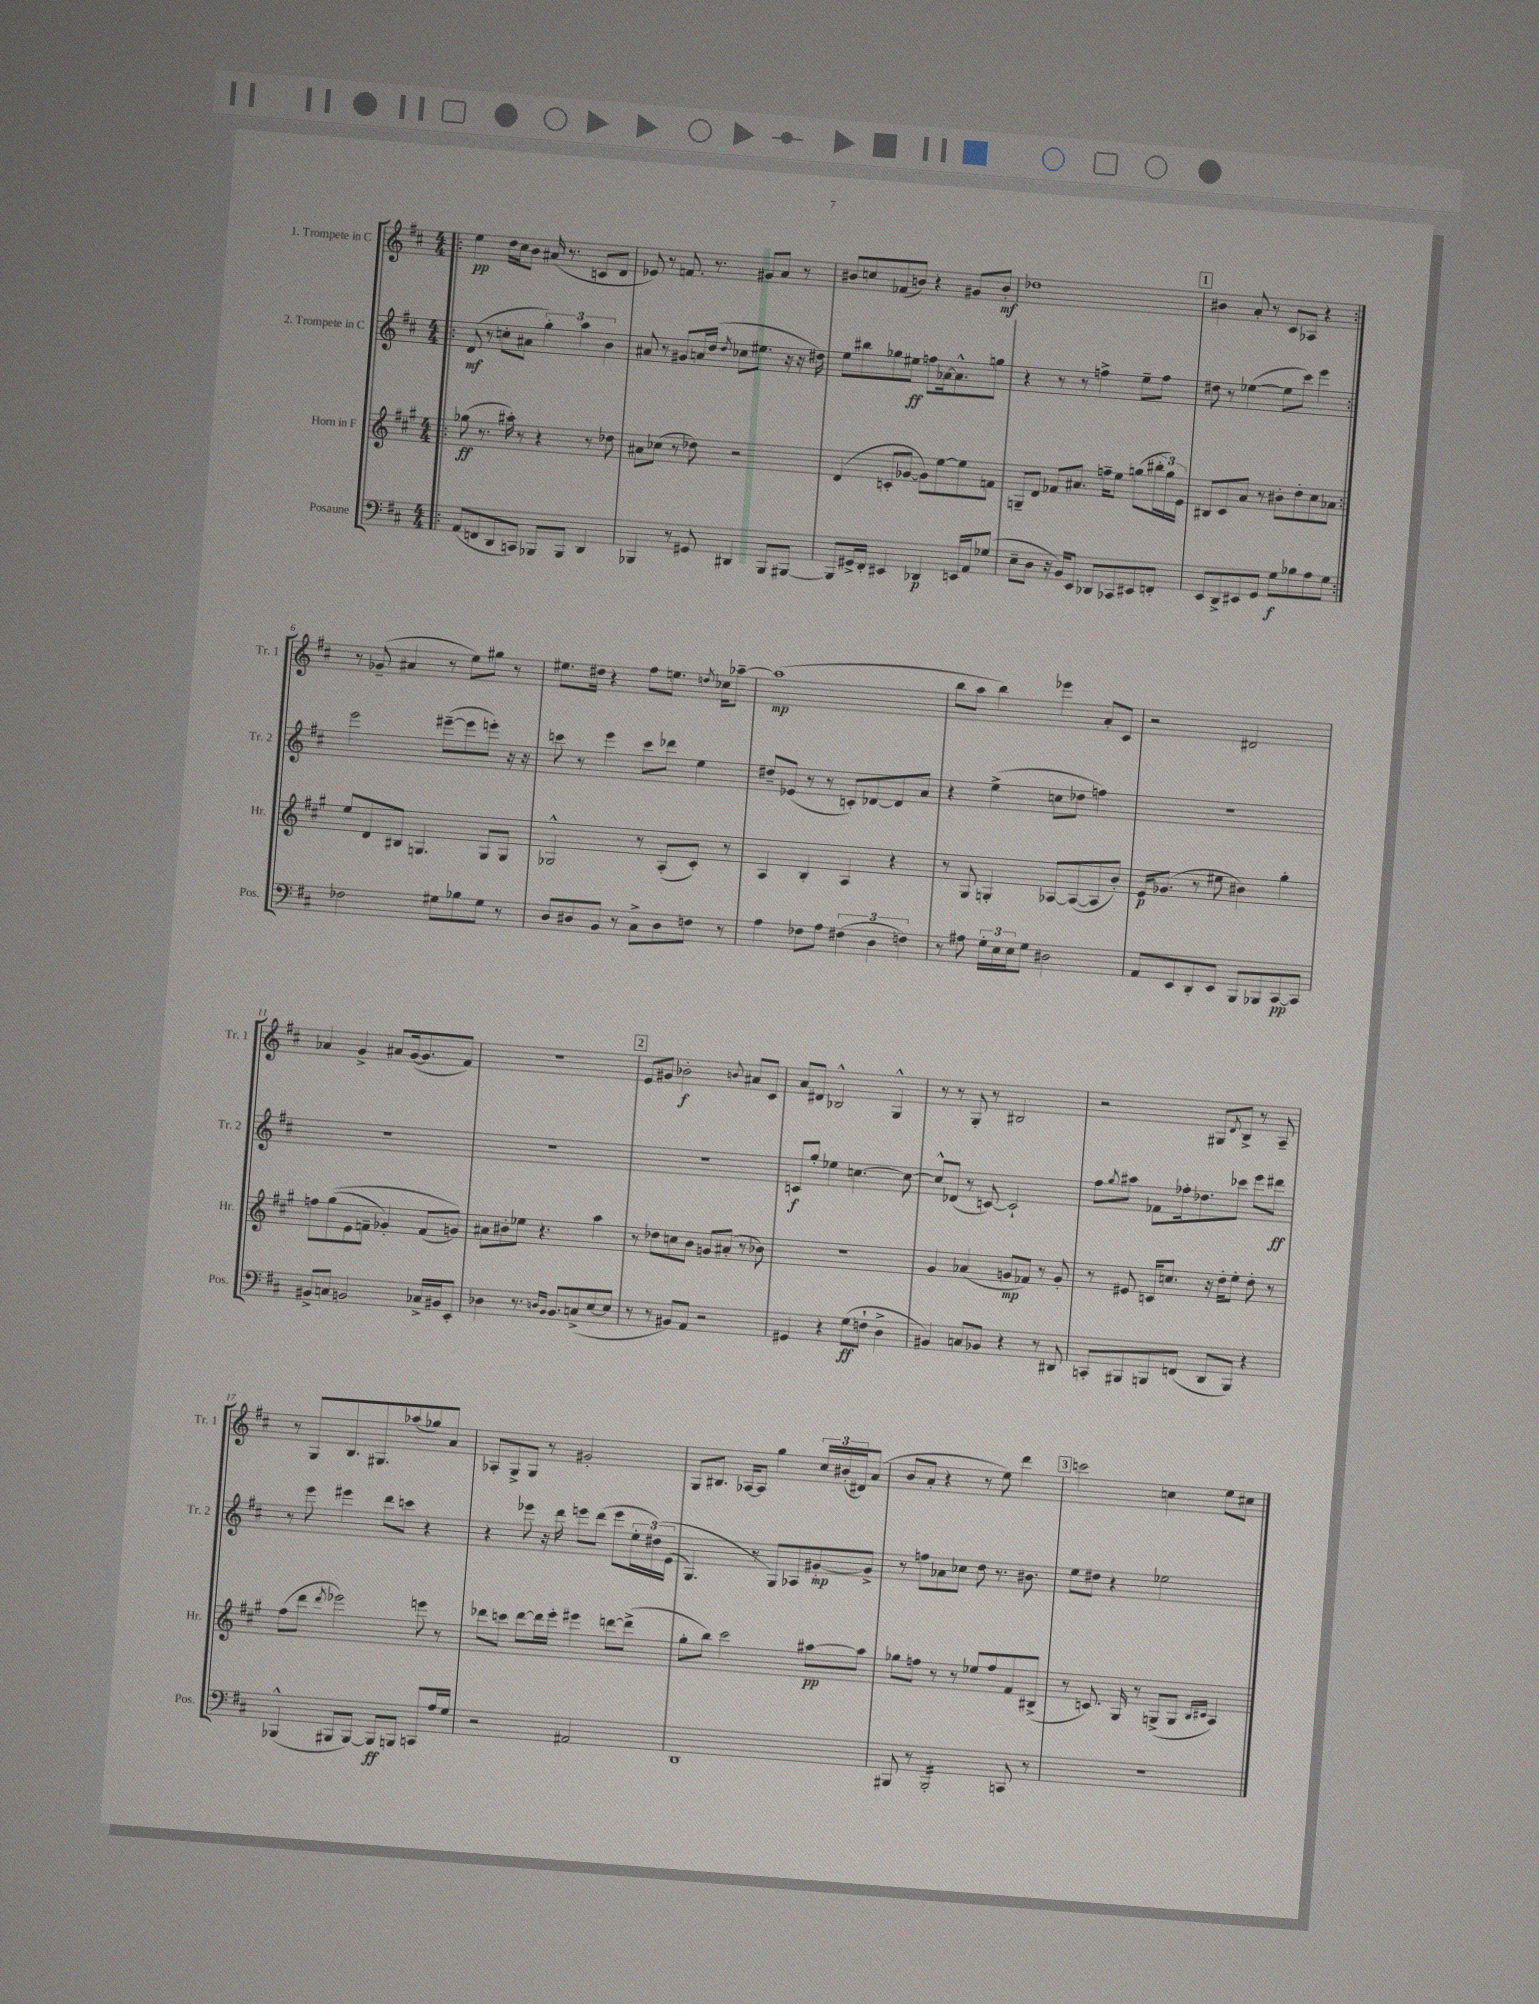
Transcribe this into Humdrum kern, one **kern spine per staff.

**kern	**kern	**kern	**kern
*staff4	*staff3	*staff2	*staff1
*clefF4	*clefG2	*clefG2	*clefG2
*k[f#c#]	*k[f#c#g#]	*k[f#c#]	*k[f#c#]
*M4/4	*M4/4	*M4/4	*M4/4
=!|:	=!|:	=!|:	=!|:
(8AA/L	(8gg-\	(8d/	4ee\
8FF/	8.r	8r	.
8DD/	.	8cc'\L	16dd\LL
.	16aa#'\)	.	16cc#\J
8CC/J)	8r	8a#\J	8b\J
8BBB-/L	4r	6gg'\)	(16a#/
.	.	.	8.r
8BBB-/J	.	.	.
.	.	6aa\	.
4DD/	8r	.	8c/L
.	.	6b\	.
.	8dd-\	.	8d/J
=	=	=	=
4BBB-/	8a#\L	8a#/	8e-/)
.	(8cc-\J	8r	8r
8r	8r	8g#/L	8.f/
8GG#/	8dd-\)	16a/L	.
.	.	(16dd/JJ	8.r
.	.	8qdd/	.
4DD#/	2r	8cc-\L	.
.	.	8.ee#\J	8g#/L
8BBB-/L	.	.	8a/J
.	.	16r	.
[8BBB#/J	.	16r	8r
.	.	16dd#\)	.
=	=	=	=
8BBB#/]L	(4d/	8ee\L	8b#/L
16GG#^/L	.	8bb#\	8cc/
16FF#'/JJ	.	.	.
4EE#/	8c'/L	8gg-\	(8f-/
.	[8g-/J	8ee#\J	8b/J)
4DD-/	8g-\]L)	8ff\L	4r
.	[8ee\	[16a-\k	.
.	.	8.a-^^\]	.
16EE/LL	8ee\]	.	8g#/L
16AA/J	.	.	.
(8G-/J	8f\J	8gg\J	8b'/J
=	=	=	=
8E~\L	8G~/L	4r	1dd-
8D\J	8d/J	.	.
16r	8f-/L	8r	.
16BB/LK)	.	.	.
8EE/J	8.a#/J	8r	.
8DD-/L	.	4ff^\	.
.	16ff~\LK	.	.
8CC-/	8ee\J	.	.
8EE#/	(8gg\L	8ee~\L	.
8FF'/J	24bb#'\L	8ff\J	.
.	24gg\)	.	.
.	24e\JJ	.	.
=	=	=	=
8EE/L	8B#/L	8dd#\	4b#\
8DD^/	8c#/	8r	.
8EE#/	8a/J	([4ee-\	8a'/
8GG/J	8r	.	8r
8G\L	8b#'\L	8ee-\]L	8c#/L
8B-\	8dd'\	8ccc#\J)	8A-/J
8A\	8cc#\	4eee\	4r
8G\J	8a-\J	.	.
=:|!	=:|!	=:|!	=:|!
2F-\	8ee/L	2eee\	8r
.	8d/	.	(8g-~/
.	8B#/J	.	4a#/
.	4.G/	.	.
8G#\L	.	([8eee#~\L	8r
8B-\	.	8eee#\]	8ee\L)
8G#\J	8G/L	8eee'\J)	8gg#\J
8r	8G/J	16r	8r
.	.	16r	.
=	=	=	=
8D/L	2G-^^/	8ccc\	8.ee#\L
8D#/	.	8r	.
.	.	.	16dd#\Jk
8BB/J	.	4eee\	4r
8r	.	.	.
8C#^\L	8r	8ccc\L	8ff#\L
8D#\	(8A'/L	8ddd-\J	8.ee\J
8F\J	8c#'/J)	4ee\	.
.	.	.	8qdd/
.	.	.	16cc-\LK
8r	8r	.	[8aa-~\J
=	=	=	=
4A\	4A/	8dd#~/L	(1aa-]
.	.	(8e-/J	.
8F-\L	4B'/	8r	.
8A\J	.	8r	.
(6F#\	4A/	8c'/L)	.
.	.	[8d-/	.
6D\	.	.	.
.	4r	8d-/]	.
6F\)	.	.	.
.	.	8a/J	.
=	=	=	=
8r	8r	4r	8bb\L
8A#\	8G#/	.	8aa\J
24G'\LL	4G'/	(4ee^\	4bb\)
24E\	.	.	.
24E\J	.	.	.
8G\J	.	.	.
2D#\	[8A-/L	8cc\L	4eee-\
.	(8A-/_	8dd-\J	.
.	8A-/]	4ff\)	8a'/L
.	8b'/J)	.	8c#/J
=	=	=	=
8AA/L	16e/LK	1r	2r
.	(8.g-/J	.	.
8EE/	.	.	.
8DD'/	8r	.	.
8EE/J	8ee#\	.	.
8BBB/L	4b#\)	.	2d#/
8BBB-/	.	.	.
[8CC#/	4gg#'\	.	.
8CC#/]J	.	.	.
=	=	=	=
8BB#^/L	8ff\L	1r	4a-/
8C/J	&((8gg#\	.	.
2BB/	8e\	.	4g^/
.	8f~\J	.	.
.	4g-'/)	.	8a#/L
.	.	.	([16g/k
.	.	.	8.g/]
16C-^/LL	(8f/L	.	.
16BB#/J	.	.	.
8EE'/J	8g/J)&)	.	8f#/J)
=	=	=	=
4D-\	8a#\L	1r	1r
.	8b#'\	.	.
8.r	8ee-\J	.	.
.	4.r	.	.
16qqD/LL	.	.	.
16qqBB/JJ	.	.	.
8.BB/L	.	.	.
(8C^/	.	.	.
[8E/	4aa\	.	.
8E/]J	.	.	.
=	=	=	=
8r	8r	1r	8e/L
8r	8dd-\L	.	8g#/J
8BB#/L)	8cc\	.	2b-'\
8AA/J	8b\J	.	.
2r	8g/L	.	.
.	(8a#'/J	.	.
.	.	.	8qqb/
.	8r	.	8a#/L
.	8b-\)	.	8c#/J
=	=	=	=
4GG#/	1r	8c/L	8a/L
.	.	8gg'/J	8d#/J
4r	.	4ee-\	2B-^^/
(8G\L	.	[4.cc\	.
8F`\J	.	.	.
4D^\	.	.	4G^^/
.	.	8cc\_	.
=	=	=	=
4BB#/)	4g#/	8cc^^/]L	8r
.	.	(8d-/J	8r
8C/L	(4a-/	8r	8G'/
8BB-/J	.	[8c/)	8r
4r	8g/L	2c`/]	2B#/
.	8f-/J)	.	.
8r	8r	.	.
8DD#/	8g'/	.	.
=	=	=	=
8CC'/L	8r	8ff#\L	2r
.	.	8qgg/	.
8BBB#/	8e#/	8aa#\J	.
8BBB/	16c/LK	8f-\L	.
.	8.cc/J	.	.
(8FF/J	.	16ff-'\k	.
.	.	8.dd-\	.
8DD/L	16r	.	8G#/L
.	16dd'\LK	.	.
.	.	.	8qd/
8BBB/J)	8ee'\J	8ccc-\J	8B^/J
4r	8dd'\	8eee\L	8r
.	8r	8ddd#\J	8A~/
=	=	=	=
(4BBB-^^/	(8ff#\L	8r	8r
.	8ddd\J	8eee\	8G/L
.	8qddd/	.	.
8BBB#/L	2eee-\)	4eee#\	8.B/
[8BBB#/J)	.	.	.
.	.	.	8.G#/
8BBB#/]L	.	8ddd\L	.
8BBB/J	.	8ccc\J	(8aa-/
8CC/L	8eee\	4r	8gg-/)
16A/L	8r	.	8a/J
16G/JJ	.	.	.
=	=	=	=
2r	8ddd-\L	4r	8A-'/L
.	8ccc\J	.	8G^/
.	[8ddd-\L	8eee-\	8G/J
.	16ddd-\]L	16r	8r
.	16eee'\JJ	16ddd\	.
2AA#/	4eee#\	8eee\L	2g#'/
.	.	(8ddd\J	.
.	[8ddd\L	8eee\L	.
.	(8ddd^\]J	24ee'\L	.
.	.	&(24dd#\)	.
.	.	(24e\JJ	.
=	=	=	=
1DD	8gg#'\L	4.G/)	8G/L
.	8bb\J)	.	8.B#/J
.	2ccc#\	.	.
.	.	.	[16A-/LK
.	.	8r	8A-/]J
.	.	8G/L&)	4gg\
.	.	8A-/	.
.	[8aa#\L	[8g#'/	24cc#/LL
.	.	.	(24b#'/
.	.	.	24d#/J)
.	8aa#\]J	8g#^/]J	(8a/J
=	=	=	=
8BBB#/	8gg-\L	8r	8b/L
8r	8ff\J	8ff\L	8a'/J
2BBB#'/	8r	8a-\	4r
.	8r	8cc-\J	.
.	8ee-/L	8dd\	8r
.	8ff/	8.r	8ee\)
8CC/	8f#/	.	4ddd\
.	.	8.b#\	.
8r	(8B#^/J	.	.
=	=	=	=
1r	8r	8ee\L	2ccc\
.	8.c/)	8dd#\J	.
.	.	4r	.
.	16G#/	.	.
.	8r	.	.
.	(8G^/L	2ee-\	4cc\
.	8G/J	.	.
.	16qqB/LL	.	.
.	16qqc#/JJ	.	.
.	4A/)	.	8ee\L
.	.	.	8cc#\J
==	==	==	==
*-	*-	*-	*-
